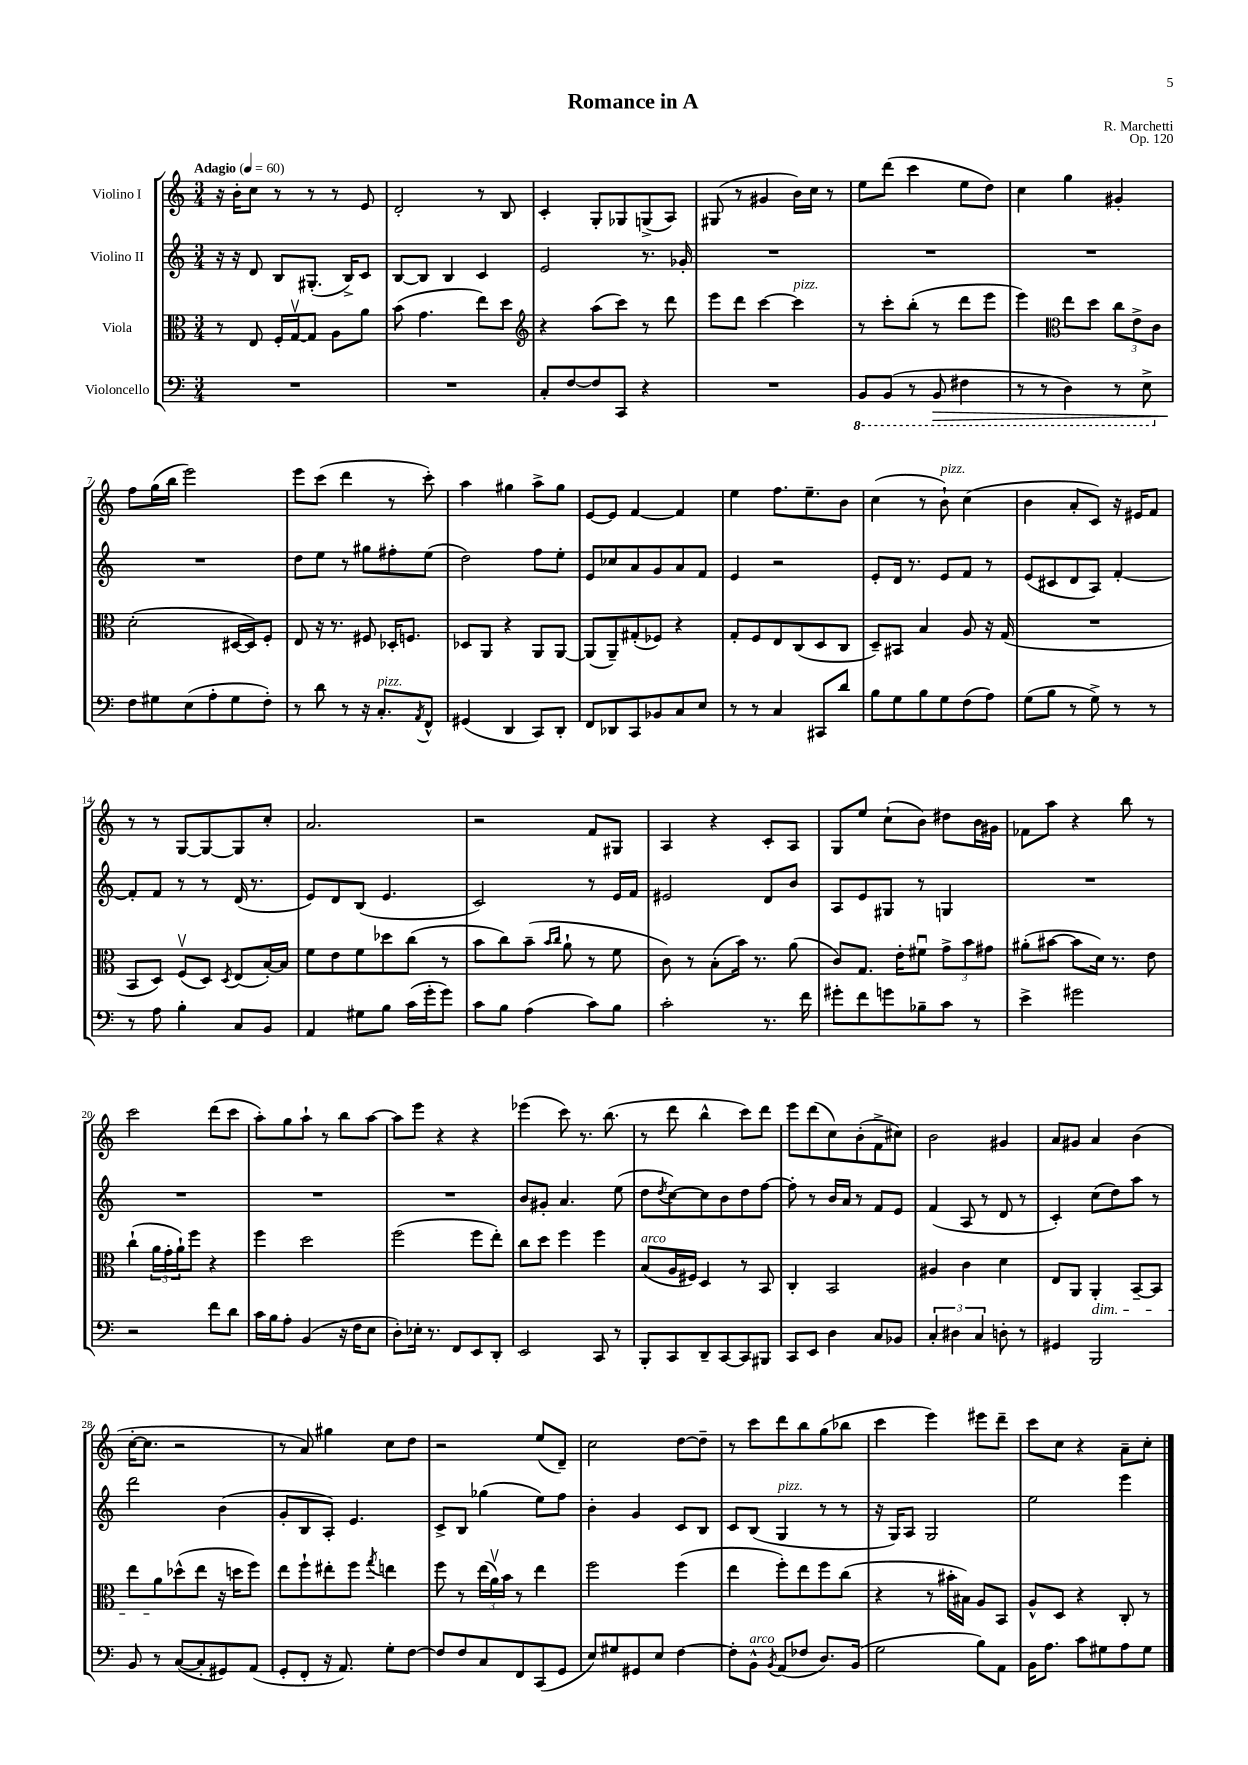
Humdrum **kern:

**kern	**dynam	**kern	**kern	**kern
*part4	*part4	*part3	*part2	*part1
*staff4	*staff4	*staff3	*staff2	*staff1
*I"Violoncello	*	*I"Viola	*I"Violino II	*I"Violino I
*clefF4	*	*clefC3	*clefG2	*clefG2
*k[]	*	*k[]	*k[]	*k[]
*M3/4	*	*M3/4	*M3/4	*M3/4
*MM60	*	*MM60	*MM60	*MM60
=1	=1	=1	=1	=1
!	!	!	!	!LO:TX:a:B:t=Adagio
2.r	.	8r	16r	16r
.	.	.	16r	16b'\KL
.	.	8E/	8d/	8cc\J
.	.	16F'/LL	8B/L	8r
.	.	[16Gv/J	.	.
.	.	8G/J]	(8.G#X'/J	8r
.	.	8A\L	.	8r
.	.	.	16B^/KL)	.
.	.	8a\J	8c/J	8e/
=2	=2	=2	=2	=2
2.r	.	(8b\	[8B/L	2d'/
.	.	4.g\	8B/J]	.
.	.	.	4B/	.
.	.	8ee\L)	4c/	8r
.	.	8dd\J	.	8B/
=3	=3	=3	=3	=3
*	*	*clefG2	*	*
8C'/L	.	4r	2e/	4c'/
[8F/	.	.	.	.
8F/]	.	(8aa\L	.	8G'/L
8CC/J	.	8ccc\J)	.	8G-X/
4r	.	8r	8.r	(8Gn^/
.	.	8ddd\	.	8A/J)
.	.	.	16g-X'/	.
=4	=4	=4	=4	=4
2.r	.	8eee\L	2.r	(8G#X/
.	.	8ddd\J	.	8r
.	.	[4ccc\	.	4g#X/
!	!	!LO:TX:a:i:t=pizz.	!	!
.	.	4ccc\]	.	16b\LL)
.	.	.	.	16cc\JJ
.	.	.	.	8r
=5	=5	=5	=5	=5
*8ba	*	*	*	*
8BBB/L	.	8r	2.r	8ee\L
(8BBB/J	.	8ccc'\L	.	(8ddd\J
8r	.	(8bb'\J	.	4ccc\
!	!LO:HP:b	!	!	!
8BBB/	>	8r	.	.
4FF#X\	.	8ddd\L	.	8ee\L
.	.	8eee\J	.	8dd\J)
=6	=6	=6	=6	=6
8r	.	4eee\)	2.r	4cc\
8r	.	.	.	.
*	*	*clefC3	*	*
4DD\)	.	8ee\L	.	4gg\
.	.	8dd\J	.	.
8r	.	12cc\L	.	4g#X'/
.	.	12e^\	.	.
8EE^\	.	.	.	.
.	.	12c\J	.	.
!!LO:LB:g=z
=7	=7	=7	=7	=7
*X8ba	*	*	*	*
8F\L	.	(2d'\	2.r	8ff\L
8G#X\	]	.	.	(16gg\L
.	.	.	.	16bb\JJ
(8E\	.	.	.	2eee\)
8A'\	.	.	.	.
8G#\	.	[16D#X/LL	.	.
.	.	16D#/J])	.	.
8F'\J)	.	8F'/J	.	.
=8	=8	=8	=8	=8
8r	.	8E/	8dd\L	8eee\L
8d\	.	16r	8ee\J	(8ccc\J
.	.	8.r	.	.
8r	.	.	8r	4ddd\
16r	.	8F#X/	8gg#X\L	.
!LO:TX:a:i:t=pizz.	!	!	!	!
8.C'/L	.	.	.	.
.	.	16D-X'/KL	8ff#X'\	8r
.	.	8.Fn/J	.	.
8qAA/	.	.	.	.
8FF^^/J	.	.	(8ee\J	8ccc'\)
=9	=9	=9	=9	=9
(4GG#X/	.	8D-X/L	2dd\)	4aa\
.	.	8AA/J	.	.
4DD/	.	4r	.	4gg#X\
8CC/L)	.	8AA/L	8ff\L	8aa^\L
8DD'/J	.	[8AA/J	8ee'\J	8gg#\J
=10	=10	=10	=10	=10
8FF/L	.	(8AA/L]	8e/L	[8e/L
8DD-X/	.	8AA~/)	8cc-X/	8e/J]
8CC/	.	(8G#X'/	8a/	[4f/
8BB-X/	.	8F-X/J)	8g/	.
8C/	.	4r	8a/	4f/]
8E/J	.	.	8f/J	.
=11	=11	=11	=11	=11
8r	.	8G'/L	4e/	4ee\
8r	.	8F/	.	.
4C/	.	8E/	2r	8.ff\L
.	.	(8C/	.	.
.	.	.	.	8.ee~\
8CC#X/L	.	8D/	.	.
8d/J	.	8C/J	.	8b\J
=12	=12	=12	=12	=12
8B\L	.	8D~/L)	8e'/L	(4cc\
8G\	.	8BB#X/J	16d/Jk	.
.	.	.	8.r	.
8B\	.	4B/	.	8r
!	!	!	!	!LO:TX:a:i:t=pizz.
8G\	.	.	8e/L	8b`\)
(8F\	.	8A/	8f/J	(4cc\
8A\J)	.	16r	8r	.
.	.	(16G/	.	.
=13	=13	=13	=13	=13
(8G\L	.	2.r	(8e/L	4b\
8B\J	.	.	8c#X/	.
8r	.	.	8d/	8a'/L
8G^\)	.	.	8A/J)	8c/J)
8r	.	.	[4f'/	16r
.	.	.	.	16e#X/KL
8r	.	.	.	8f/J
!!LO:LB:g=z
=14	=14	=14	=14	=14
8r	.	8BB/L	8f'/L]	8r
8A\	.	8D/J)	8f/J	8r
4B'\	.	(8Fv/L	8r	[8G/L
.	.	8D/J)	8r	8G/_
.	.	8qD/	.	.
8C/L	.	(8E/L	(16d/	8G/]
.	.	.	8.r	.
8BB/J	.	[16B'/L)	.	8cc'/J
.	.	16B/JJ]	.	.
=15	=15	=15	=15	=15
4AA/	.	8f\L	8e/L)	2.a/
.	.	8e\	8d/	.
8G#X\L	.	8f\	(8B/J	.
8B\J	.	8dd-X\	4.e/	.
(16c\LL	.	(8cc\J	.	.
16g'\J	.	.	.	.
8g\J)	.	8r	.	.
=16	=16	=16	=16	=16
8c\L	.	8b\L	2c/)	2r
8B\J	.	8cc\)	.	.
(4A\	.	(8b~\J	.	.
.	.	16qqb/LL	.	.
.	.	16qqcc/JJ	.	.
.	.	8a`\	.	.
8c\L)	.	8r	8r	8f/L
8B\J	.	8f\	16e/LL	8G#X/J
.	.	.	16f/JJ	.
=17	=17	=17	=17	=17
2c'\	.	8c\)	2e#X/	4A/
.	.	8r	.	.
.	.	(8B'\L	.	4r
.	.	16b\Jk)	.	.
.	.	8.r	.	.
8.r	.	.	8d/L	8c'/L
.	.	(8a\	8b/J	8A/J
16f\	.	.	.	.
=18	=18	=18	=18	=18
8g#X'\L	.	8c/L)	8A/L	8G/L
8f\	.	8.G/J	8e/	8ee/J
8gn\	.	.	8G#X/J	(8cc`\L
.	.	16e'\KL	.	.
8B-X~\	.	8f#Xu\J	8r	8b\J)
8c\J	.	12g^\L	4Gn/	8dd#X\L
.	.	12b\	.	.
8r	.	.	.	16b\L
.	.	12g#X\J	.	.
.	.	.	.	16g#X\JJ
=19	=19	=19	=19	=19
4e^\	.	(8a#X'\L	2.r	8f-X\L
.	.	[8b#X\J	.	8aa\J
2g#X\	.	8b#\L]	.	4r
.	.	16d\Jk)	.	.
.	.	8.r	.	.
.	.	.	.	8bb\
.	.	8e\	.	8r
!!LO:LB:g=z
=20	=20	=20	=20	=20
2r	.	(4cc`\	2.r	2ccc\
.	.	24a\LL	.	.
.	.	24g'\	.	.
.	.	24a`\J)	.	.
.	.	8ff\J	.	.
8f\L	.	4r	.	(8ddd\L
8d\J	.	.	.	8ccc\J
=21	=21	=21	=21	=21
16c\LL	.	4ff\	2.r	8aa'\L)
16B\J	.	.	.	.
8A'\J	.	.	.	8gg\
(4BB/	.	2dd\	.	8aa`\J
.	.	.	.	8r
16r	.	.	.	8bb\L
16F\KL	.	.	.	.
8E\J	.	.	.	[8aa\J
=22	=22	=22	=22	=22
8D'\L)	.	(2ff\	2.r	8aa\L]
16E-X'\Jk	.	.	.	8eee\J
8.r	.	.	.	.
.	.	.	.	4r
8FF/L	.	.	.	.
8EE/	.	8ff\L	.	4r
8DD'/J	.	8ee'\J)	.	.
=23	=23	=23	=23	=23
2EE/	.	8cc\L	8b/L	(4eee-X\
.	.	8dd\J	8g#X'/J	.
.	.	4ff\	4.a/	8ccc\)
.	.	.	.	8.r
8CC/	.	4ff\	.	.
.	.	.	.	(8.bb\
8r	.	.	(8ee\	.
=24	=24	=24	=24	=24
!	!	!LO:TX:a:i:t=arco	!	!
8BBB'/L	.	(8B/L	8dd\L	8r
.	.	.	8qdd/	.
8CC/	.	16A/L	[8cc\)	8ddd\
.	.	16F#X/JJ)	.	.
8DD~/	.	4D/	8cc\]	4bb^^\
[8CC/	.	.	8b\	.
8CC/]	.	8r	8dd\	8ccc\L)
8BBB#X/J	.	8BB/	[8ff\J	8ddd\J
=25	=25	=25	=25	=25
8CC/L	.	4C'/	8ff'\]	8eee\L
8EE/J	.	.	8r	(8ddd\
4D\	.	2BB/	16b/LL	8cc\)
.	.	.	16a/JJ	.
.	.	.	8r	(8b'\
8C/L	.	.	8f/L	8f^\
8BB-X/J	.	.	8e/J	8cc#X\J)
=26	=26	=26	=26	=26
6C'/	.	4A#X/	(4f/	2b\
6D#X\	.	.	.	.
.	.	4c\	8A/	.
6C/	.	.	.	.
.	.	.	8r	.
8Dn'\	.	4d\	8d/	4g#X/
8r	.	.	8r	.
=27	=27	=27	=27	=27
4GG#X/	.	8E/L	4c'/)	8a/L
.	.	8AA/J	.	8g#X/J
!	!	!LO:TX:b:i:t=dim.	!	!
2BBB/	.	4AA'/	(8cc\L	4a/
.	.	.	8dd\)	.
.	.	[8BB~/L	8aa\J	(4b\
.	.	8BB/J]	8r	.
!!LO:LB:g=z
=28	=28	=28	=28	=28
8BB/	.	8ee\L	2ddd\	[16cc'\KL
.	.	.	.	8.cc\J]
8r	.	8a\	.	.
([8C/L	.	(8dd-X^^\	.	2r
8C'/]	.	8ee\J	.	.
8GG#X/)	.	16r	(4b\	.
.	.	16ddn\KL	.	.
(8AA/J	.	8ff\J)	.	.
=29	=29	=29	=29	=29
8GG'/L	.	8ee\L	8g'/L	8r
8FF'/J	.	8ff`\	8B/	8a/)
16r	.	8ee#X'\	8A'/J)	4gg#X\
8.AA/)	.	.	.	.
.	.	8ff\J	4.e/	.
.	.	8qgg/	.	.
8G'\L	.	4een\	.	8cc\L
[8F\J	.	.	.	8dd\J
=30	=30	=30	=30	=30
8F/L]	.	8ff\	8c^/L	2r
8F/	.	8r	8B/J	.
8C/	.	(24ee\LL	(4gg-X\	.
.	.	24av\)	.	.
.	.	24b\JJ	.	.
8FF/	.	8r	.	.
(8CC/	.	4ee\	8ee\L)	(8ee/L
8GG/J	.	.	8ff\J	8d~/J)
=31	=31	=31	=31	=31
8E/L)	.	2ff\	4b'\	2cc\
8G#X/	.	.	.	.
8GG#X/	.	.	4g/	.
8E/J	.	.	.	.
[4F\	.	(4ff\	8c/L	[8dd\L
.	.	.	8B/J	8dd~\J]
=32	=32	=32	=32	=32
8F'\L]	.	4ee\	8c/L	8r
!LO:TX:a:i:t=arco	!	!	!	!
8BB^^\J	.	.	(8B/J	8ccc\L
8qBB/	.	.	.	.
!	!	!	!LO:TX:a:i:t=pizz.	!
(8AA/L	.	8ff'\L)	4G/	8ddd\
8F-X/J	.	8ee\	.	8bb\
8.D/L)	.	8ff\	8r	(8gg\
.	.	(8cc\J	8r	8bb-X\J
(16BB/Jk	.	.	.	.
=33	=33	=33	=33	=33
2G\	.	4r	16r	4ccc\
.	.	.	16G/KL)	.
.	.	.	8A/J	.
.	.	8r	2G/	4eee\)
.	.	16b#X'\LL	.	.
.	.	16B#X\JJ)	.	.
8B\L)	.	8A/L	.	8eee#X\L
8AA\J	.	8BB/J	.	8ddd~\J
=34	=34	=34	=34	=34
16BB\KL	.	8A^^/L	2ee\	8ccc\L
8.A\J	.	.	.	.
.	.	8D/J	.	8cc\J
8c\L	.	4r	.	4r
8G#X\	.	.	.	.
8A\	.	8C'/	4eee\	8a~\L
8G#\J	.	8r	.	8cc'\J
==	==	==	==	==
*-	*-	*-	*-	*-
